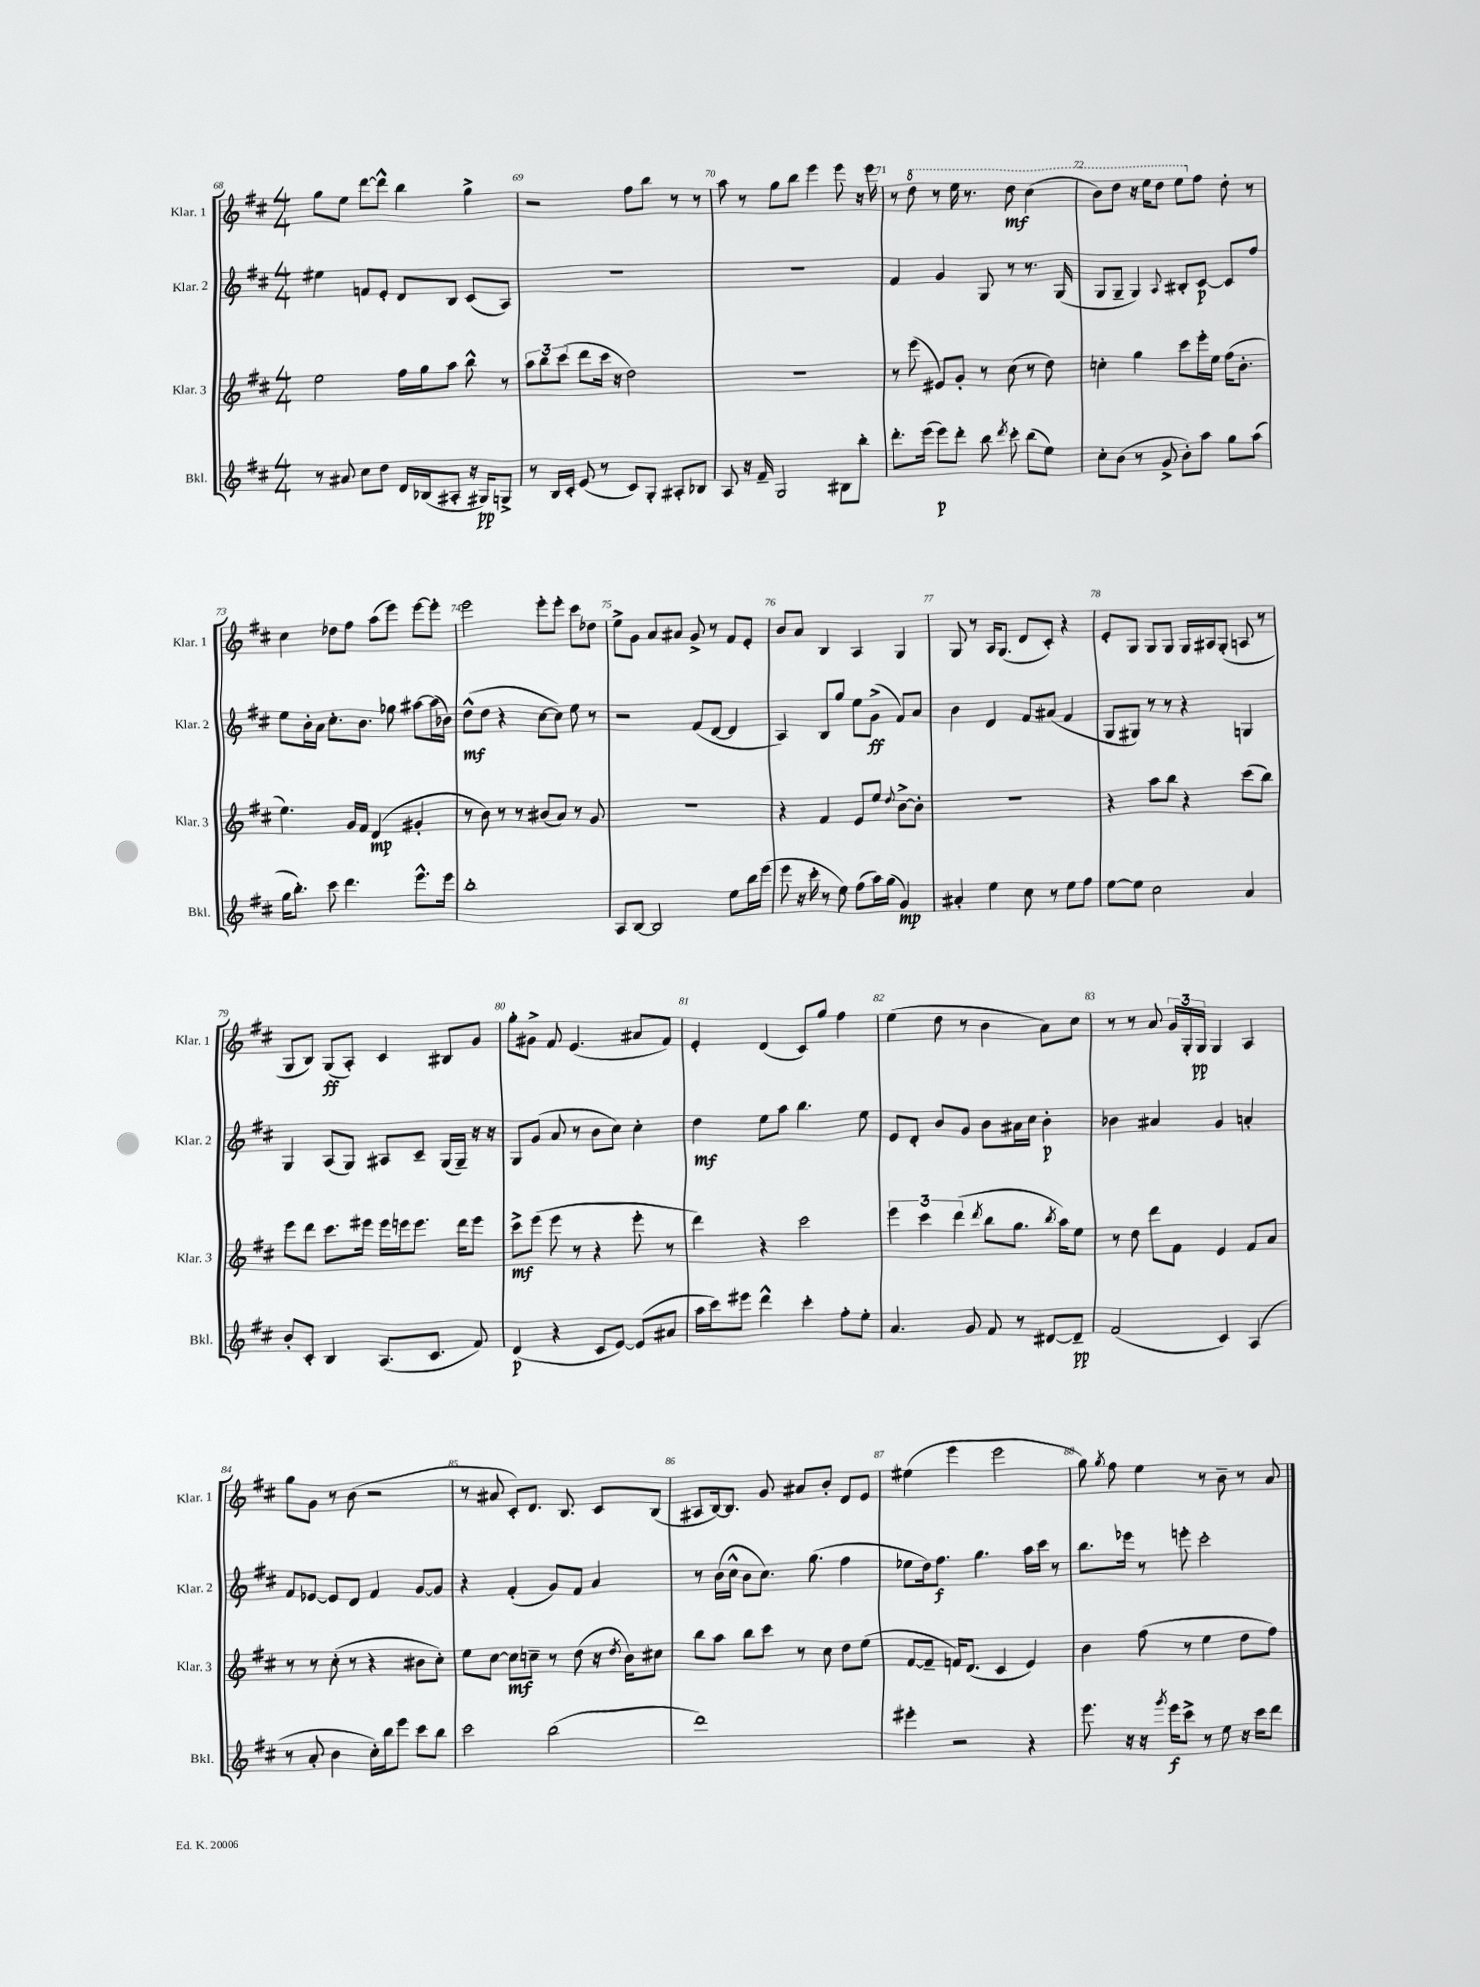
<<
\new StaffGroup <<
\new Staff = "s0" \with { instrumentName = "Klar. 1" shortInstrumentName = "Klar. 1" } {
    \clef treble \key d \major \numericTimeSignature \time 4/4
    \autoBeamOff g''8[ e''8] d'''8[~ d'''8]-^ b''4 g''4-> |
    r2 fis''8[ b''8] r8 r8 |
    a''8 r8 g''8[ b''8] e'''4 e'''8 r16 e'''16 |
    r8 \ottava #1 d'''8 r8 e'''16 r8. d'''8\mf cis'''4( |
    b''8[) d'''8] r16 e'''16[ d'''8] e'''8[ \ottava #0 fis''8] d''8-. r8 |
    cis''4 des''8[ fis''8] a''8[( e'''8]) e'''8[~ e'''8]-. |
    e'''2 e'''8[-. e'''8]-. cis'''8[ des''8] |
    e''8[-> g'8] a'8[ ais'8] g'8-> r8 fis'8[ e'8]-. |
    b'8[ a'8] b4 a4 g4 |
    g8 r8 a16[ g8.]( d'8[ cis'8]-.) r4 |
    e'8[-. g8] g8[ g8] g16[ ais16 g8]-.( a8 r8 |
    g8[ b8]) g8[\ff( a8]-.) cis'4 bis8[ g'8] |
    g''8[-. gis'8]-> fis'8 e'4.( ais'8[ fis'8]) |
    e'4-. d'4( cis'8[) g''8] fis''4 |
    e''4( d''8 r8 b'4 a'8[) cis''8] |
    r8 r8 a'8 \tuplet 3/2 { g'16[ g16-. g16]\pp } g4 a4 |
    g''8[ g'8] r8 b'8( r2 |
    r8 ais'8 cis'8[-.) d'8.] b8. cis'8[ b8]( |
    ais8[ b16~) b8.] g'8 ais'8[ b'8]-. d'8[ e'8] |
    eis''4( e'''4 e'''2 |
    g''8) \acciaccatura { g''8 } fis''8 e''4 r8 b'8-- r8 a'8 \bar "|." |
}
\new Staff = "s1" \with { instrumentName = "Klar. 2" shortInstrumentName = "Klar. 2" } {
    \clef treble \key d \major \numericTimeSignature \time 4/4
    \autoBeamOff eis''4 f'8[ e'8]-. d'8[ b8] cis'8[( a8]) |
    R1 |
    R1 |
    fis'4 g'4 g8 r8 r8. g16( |
    g8[ g8]-- g4) \appoggiatura { a8 } bis8[-. cis'8]~\p cis'8[ fis''8] |
    e''8[ b'16-. a'16] cis''8.[-. b'8.] ges''8 ais''8[~ ais''16( bes'16]) |
    d''8[-^\mf( d''8] r4 cis''8[~ cis''8]) e''8 r8 |
    r2 fis'8[( d'8]~ d'4 |
    a4) b8[ g''8] e''8[ g'8]->\ff( fis'8[) a'8] |
    b'4 d'4 fis'8[ ais'8]( fis'4 |
    g8[ gis8]) r8 r8 r4 g4 |
    g4 a8[( g8]) ais8[ cis'8]-- g16[( g16]--) r16 r16 |
    g8[ g'8]( a'8 r8 b'8[ cis''8]) cis''4-. |
    d''4\mf e''8[ a''8] b''4. e''8 |
    e'8[ d'8]-. b'8[ g'8] b'8[ ais'16 cis''16] b'4-.\p |
    bes'4 ais'4 g'4 a'4-. |
    fis'8[ ees'8]~ ees'8[ d'8] fis'4 g'8[~ g'8] |
    r4 fis'4-.( g'8[) fis'8] a'4 |
    r8 b'16[( cis''16]-^ b'8[ cis''8.]) g''8.( fis''4 |
    ees''8[ d''16) fis''8.]\f g''4. a''16[ cis'''16] r8 |
    b''8.[ ees'''16] r8 e'''8-. cis'''2-. \bar "|." |
}
\new Staff = "s2" \with { instrumentName = "Klar. 3" shortInstrumentName = "Klar. 3" } {
    \clef treble \key d \major \numericTimeSignature \time 4/4
    \autoBeamOff e''2 fis''16[ g''16 a''8] b''8-^ r8 |
    \tuplet 3/2 { a''8[ b''8 cis'''8]( } d'''8[ cis'''16] r16 d''2) |
    R1 |
    r8 e'''8( eis'8[) g'8]-. r8 cis''8( r8 d''8) |
    c''4-. g''4 cis'''8[ e'''16-. e''16] fis''16[( b'8.]-. |
    e''4.) g'16[ fis'16] d'4\mp( gis'4-. |
    r8 b'8) r8 r8 bis'8[( a'8]) r8 g'8 |
    R1 |
    r4 fis'4 e'8[ e''8] \appoggiatura { d''8 } b'8[~-> b'8]-. |
    R1 |
    r4 a''8[ b''8] r4 cis'''8[( b''8]) |
    e'''8[ d'''8] cis'''8.[ eis'''16] eis'''16[ e'''16 e'''8.] d'''16[ e'''8] |
    cis'''8[->\mf e'''8]( e'''8 r8 r4 e'''8-. r8 |
    d'''4) r4 cis'''2 |
    \tuplet 3/2 { e'''4 cis'''4 d'''4( } \acciaccatura { d'''8 } b''8[ g''8.] \acciaccatura { b''8 } a''16[) e''8] |
    r8 d''8 d'''8[ fis'8] e'4 fis'8[ a'8] |
    r8 r8 cis''8-.( r8 r4 bis'8[ cis''8]-.) |
    e''8[ cis''8]~ cis''8[\mf c''8]-- r8 d''8( r16 \acciaccatura { d''8 } b'16[) cis''8] |
    b''8[ a''8] b''8[ cis'''8] r8 cis''8 d''8[ e''8]( |
    fis'8[~ fis'8]-- f'16[) d'8.]( cis'4 e'4) |
    b'4 fis''8( r8 e''4 d''8[ fis''8]) \bar "|." |
}
\new Staff = "s3" \with { instrumentName = "Bkl." shortInstrumentName = "Bkl." } {
    \clef treble \key d \major \numericTimeSignature \time 4/4
    \autoBeamOff r8 ais'8 cis''8[ d''8] d'16[ bes16( ais8]-. r16 gis16[\pp) g8]-> |
    r8 b16[ cis'16]-. e'8( r8 cis'8[) g8]-. ais8[-. bes8] |
    a8 r16 fis'16-- g2 bis8[ b''8]-. |
    d'''8.[-. e'''16]( e'''8[\p) d'''8]-. b''8 \acciaccatura { d'''8 } cis'''8-. b''8[( e''8]) |
    cis''8[-. b'8]( r8 g'8-> b'8[-.) a''8] g''8[ a''8]( |
    g''16[ b''8.]-.) cis'''8 d'''4. e'''8.[-^ e'''16] |
    b''1-. |
    a8[ b8]~ b2 e''8[ b''16 e'''16]( |
    e'''8 r16 cis'''16-. r8 e''8) fis''8[( a''16) g''16]( g'4\mp) |
    ais'4-. e''4 cis''8 r8 e''8[ fis''8] |
    e''8[~ e''8] cis''2 a'4 |
    b'8[-. cis'8]-. b4 a8.[( cis'8.] fis'8) |
    d'4\p( r4 cis'8[ e'8]~) e'8[( ais'8] |
    a''16[ cis'''16) eis'''8] d'''4-^ cis'''4-. fis''8[-. e''8]-. |
    a'4. g'8 fis'8 r8 dis'8[~ dis'8]--\pp |
    fis'2( cis'4) a4( |
    r8 a'8-. b'4 cis''16[-.) b''16 e'''8] cis'''8[ b''8] |
    cis'''2 b''2( |
    d'''1) |
    eis'''4-. r2 r4 |
    e'''8. r16 r16 \acciaccatura { g'''8 } e'''16[\f cis'''8]-> r8 e''8 r16 cis'''16[ d'''8] \bar "|." |
}
>>
>>
\layout { \context { \Score currentBarNumber = #68 \override BarNumber.break-visibility = ##(#f #t #t) barNumberVisibility = #all-bar-numbers-visible } }
